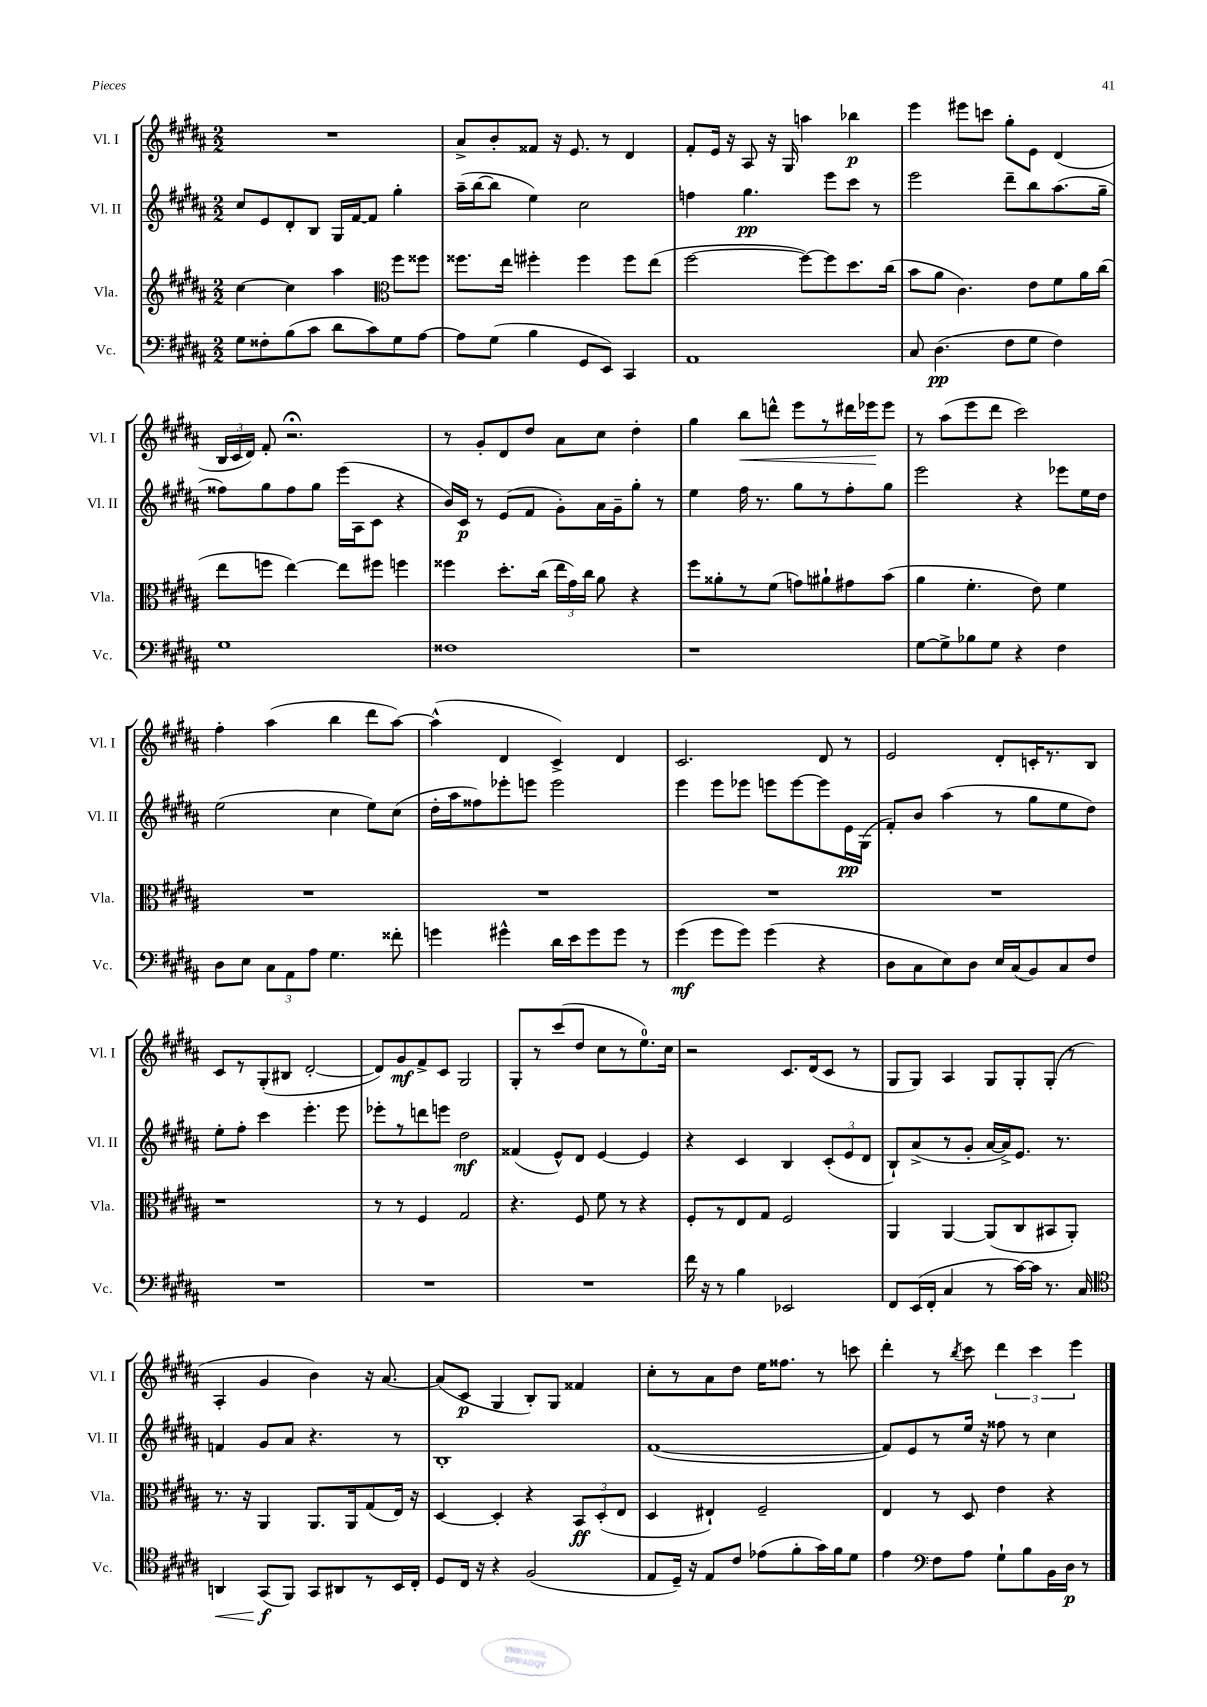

**kern	**kern	**kern	**kern
*staff4	*staff3	*staff2	*staff1
*clefF4	*clefG2	*clefG2	*clefG2
*k[f#c#g#d#a#]	*k[f#c#g#d#a#]	*k[f#c#g#d#a#]	*k[f#c#g#d#a#]
*M2/2	*M2/2	*M2/2	*M2/2
8G#\L	[4cc#\	8cc#/L	1r
8F##'\	.	8e/	.
(8B\	4cc#\]	8d#'/	.
8c#\J	.	8B/J	.
8d#\L	4aa#\	16G#/LL	.
.	.	[16f#/J	.
8c#\)	.	8f#/]J	.
*	*clefC3	*	*
8G#\	8ff#\L	4gg#'\	.
[8A#\J	8ff##\J	.	.
=	=	=	=
8A#\]L	8.ff##\L	(16aa#~\LL	8a#^/L
.	.	[16bb\J	.
(8G#\J	.	8bb\]J	8b'/
.	16ee\Jk	.	.
4B\	4ff#'\	4ee\)	8f##/J
.	.	.	16r
.	.	.	8.e/
8GG#/L	4ff#\	2cc#\	.
8EE/J)	.	.	8r
4CC#/	8ff#\L	.	4d#/
.	(8ee\J	.	.
=	=	=	=
1AA#	[2ff#\	4ff\	8f#'/L
.	.	.	16e/Jk
.	.	.	16r
.	.	4.gg#\	8A#/
.	.	.	16r
.	.	.	16G#/
.	8ff#\_L)	.	4aa\
.	8ff#\]	8eee\L	.
.	8.dd#\	8ccc#\J	4bb-\
.	.	8r	.
.	(16cc#\Jk	.	.
=	=	=	=
8C#/	8b\L	2eee\	4eee\
(4.D#\	8a#\J	.	.
.	4.c#\)	.	8eee#\L
.	.	.	8ccc\J
8F#\L	.	8ddd#~\L	8gg#'\L
8G#\J	8e\L	8bb\	8e\J
4F#\)	8f#\	(8.aa#\	(4d#/
.	16a#\L	.	.
.	(16cc#\JJ	16gg#~\Jk	.
=	=	=	=
1G#	8ee\L	8ff##\L)	24B/LL
.	.	.	24c#/
.	.	.	24d#/JJ)
.	8ff\J	8gg#\	8f#'/
.	[4ee\)	8ff##\	2.r;
.	.	8gg#\J	.
.	8ee\]L	(16eee\LL	.
.	.	16A#\J	.
.	8ff#\J	8c#\J	.
.	4ff\	4r	.
=	=	=	=
1F##	4ff##\	16b/LL)	8r
.	.	16c#/JJ	.
.	.	8r	8g#'/L
.	8.dd#'\L	(8e/L	8d#/
.	.	8f#/J	8dd#/J
.	(16cc#\Jk	.	.
.	24ee\LL	8g#'\L)	8a#\L
.	24g#\)	.	.
.	24cc#\JJ	.	.
.	8a#\	16a#\L	8cc#\J
.	.	16g#~\J	.
.	4r	8gg#'\J	4dd#'\
.	.	8r	.
=	=	=	=
1r	8ff#\L	4ee\	4gg#\
.	8a##'\	.	.
.	8r	16ff#\	8bb\L
.	.	8.r	.
.	(8f#\J	.	8ddd^^\J
.	8g\L)	8gg#\L	8eee\L
.	8a#`\	8r	8r
.	8g#\	8ff#'\	16ddd#\L
.	.	.	16eee-\J
.	(8b\J	8gg#\J	8eee-\J
=	=	=	=
[8G#\L	4a#\	2eee\	8r
8G#^\]	.	.	(8aa#\L
8B-\	4.f#'\	.	8eee\
8G#\J	.	.	8ddd#\J
4r	.	4r	2ccc#\)
.	8e\)	.	.
4F#\	4f#\	8eee-\L	.
.	.	16ee\L	.
.	.	16dd#\JJ	.
=	=	=	=
8D#\L	1r	(2ee\	4ff#'\
8E\J	.	.	.
12C#\L	.	.	(4aa#\
12AA#\	.	.	.
12A#\J	.	.	.
4.G#\	.	4cc#\	4bb\
.	.	8ee\L)	8ddd#\L
8f##'\	.	(8cc#\J	[8aa#\J)
=	=	=	=
4g\	1r	16dd#'\LL	(4aa#^^\]
.	.	16aa#\J	.
.	.	8ff##\)	.
4g#^^\	.	8eee-'\	4d#/
.	.	8eee\J	.
16d#\LL	.	2eee\	4c#^/)
16e\J	.	.	.
8g#\	.	.	.
8g#\J	.	.	4d#/
8r	.	.	.
=	=	=	=
(4g#\	1r	4eee\	2.c#/
8g#\L	.	8eee\L	.
8g#\J)	.	8eee-\J	.
(4g#\	.	8eee\L	.
.	.	[8eee\	.
4r	.	8eee\]	8d#/
.	.	16e\L	8r
.	.	(16G#\JJ	.
=	=	=	=
8D#\L	1r	8f#'/L)	2e/
8C#\	.	8b/J	.
8E\)	.	(4aa#\	.
8D#\J	.	.	.
16E/LL	.	8r	8d#'/L
(16C#/J	.	.	.
8BB/)	.	8gg#\L	16c'/K
.	.	.	8.r
8C#/	.	8ee\	.
8F#/J	.	8dd#\J)	8B/J
=	=	=	=
1r	1r	8ee'\L	8c#/L
.	.	8ff#'\J	8r
.	.	4ccc#\	(8G#'/
.	.	.	8B#/J
.	.	4.eee'\	[2d#'/
.	.	8eee\	.
=	=	=	=
1r	8r	8eee-'\L	8d#/]L)
.	8r	8r	8g#/
.	4F#/	8ddd\	8f#^/
.	.	8eee\J	8c#/J
.	2G#/	2dd#\	2G#/
=	=	=	=
1r	4.r	(4f##/	8G#'/L
.	.	.	8r
.	.	8e^^/L)	(8ccc#/
.	8F#/	8d#/J	8dd#/J
.	8f#\	[4e/	8cc#\L
.	8r	.	8r
.	4r	4e/]	8.ee\)
.	.	.	16cc#\Jk
=	=	=	=
16f#\	8F#'/L	4r	2r
16r	.	.	.
8r	8r	.	.
4B\	8E/	4c#/	.
.	8G#/J	.	.
2EE-/	2F#/	4B/	8.c#/L
.	.	.	(16d#/k
.	.	(12c#'/L	8c#/J
.	.	12e/	.
.	.	.	8r
.	.	12d#/J	.
=	=	=	=
8FF#/L	4AA#/	8B`/L)	8G#/L
(16EE/L	.	(8a#^/	8G#/J)
16FF#'/JJ	.	.	.
4C#/	[4AA#/	8r	4A#/
.	.	8g#'/J	.
8r	(8AA#/]L	[16a#/LL	8G#/L
.	.	16a#^/]J)	.
[16c#\LL)	8C#/	8.e/J	8G#'/
16c#\]JJ	.	.	.
8.r	8BB#/	.	(8G#'/J
.	.	8.r	.
.	8AA#'/J)	.	8r
16C#/	.	.	.
=	=	=	=
*clefC4	*	*	*
4AA/	8.r	4f/	4A#'/
.	16r	.	.
(8GG#/L	4AA#/	8g#/L	4g#/
8FF#/J)	.	8a#/J	.
8GG#/L	8.AA#/L	4.r	4b\)
8AA#/	.	.	.
.	16AA#/k	.	.
8r	(8G#/	.	16r
.	.	.	[8.a#/
16BB/L	16E/Jk)	8r	.
16C#'/JJ	16r	.	.
=	=	=	=
8D#/L	[4D#/	1B'	(8a#/]L
16C#/Jk	.	.	8c#/J
16r	.	.	.
4r	4D#'/]	.	4G#/
(2F#/	4r	.	8B'/L)
.	.	.	8G#/J
.	12BB/L	.	4f##/
.	(12D#'/	.	.
.	12E/J	.	.
=	=	=	=
8E/L	4D#/	([1f#	8cc#'\L
16D#~/Jk)	.	.	8r
16r	.	.	.
8E/L	4E#`/)	.	8a#\
8c#/J	.	.	8dd#\J
(8e-\L	2F#~/	.	16ee\LK
.	.	.	8.ff##\J
8f#'\	.	.	.
16g#\L)	.	.	8r
16f#\J	.	.	.
8d#\J	.	.	8ccc\
=	=	=	=
4e\	4E/	8f#/]L)	4ddd#'\
.	.	8e/	.
*clefF4	*	*	*
8F#\L	8r	8r	8r
.	.	.	8qbb/
8A#\J	8D#/	16ee/Jk	8ccc#\
.	.	16r	.
8G#`\L	4e\	8ff##\	6ddd#\
8B\	.	8r	.
.	.	.	6ccc#\
16BB\L	4r	4cc#\	.
16D#\JJ	.	.	.
.	.	.	6eee\
8r	.	.	.
==	==	==	==
*-	*-	*-	*-
